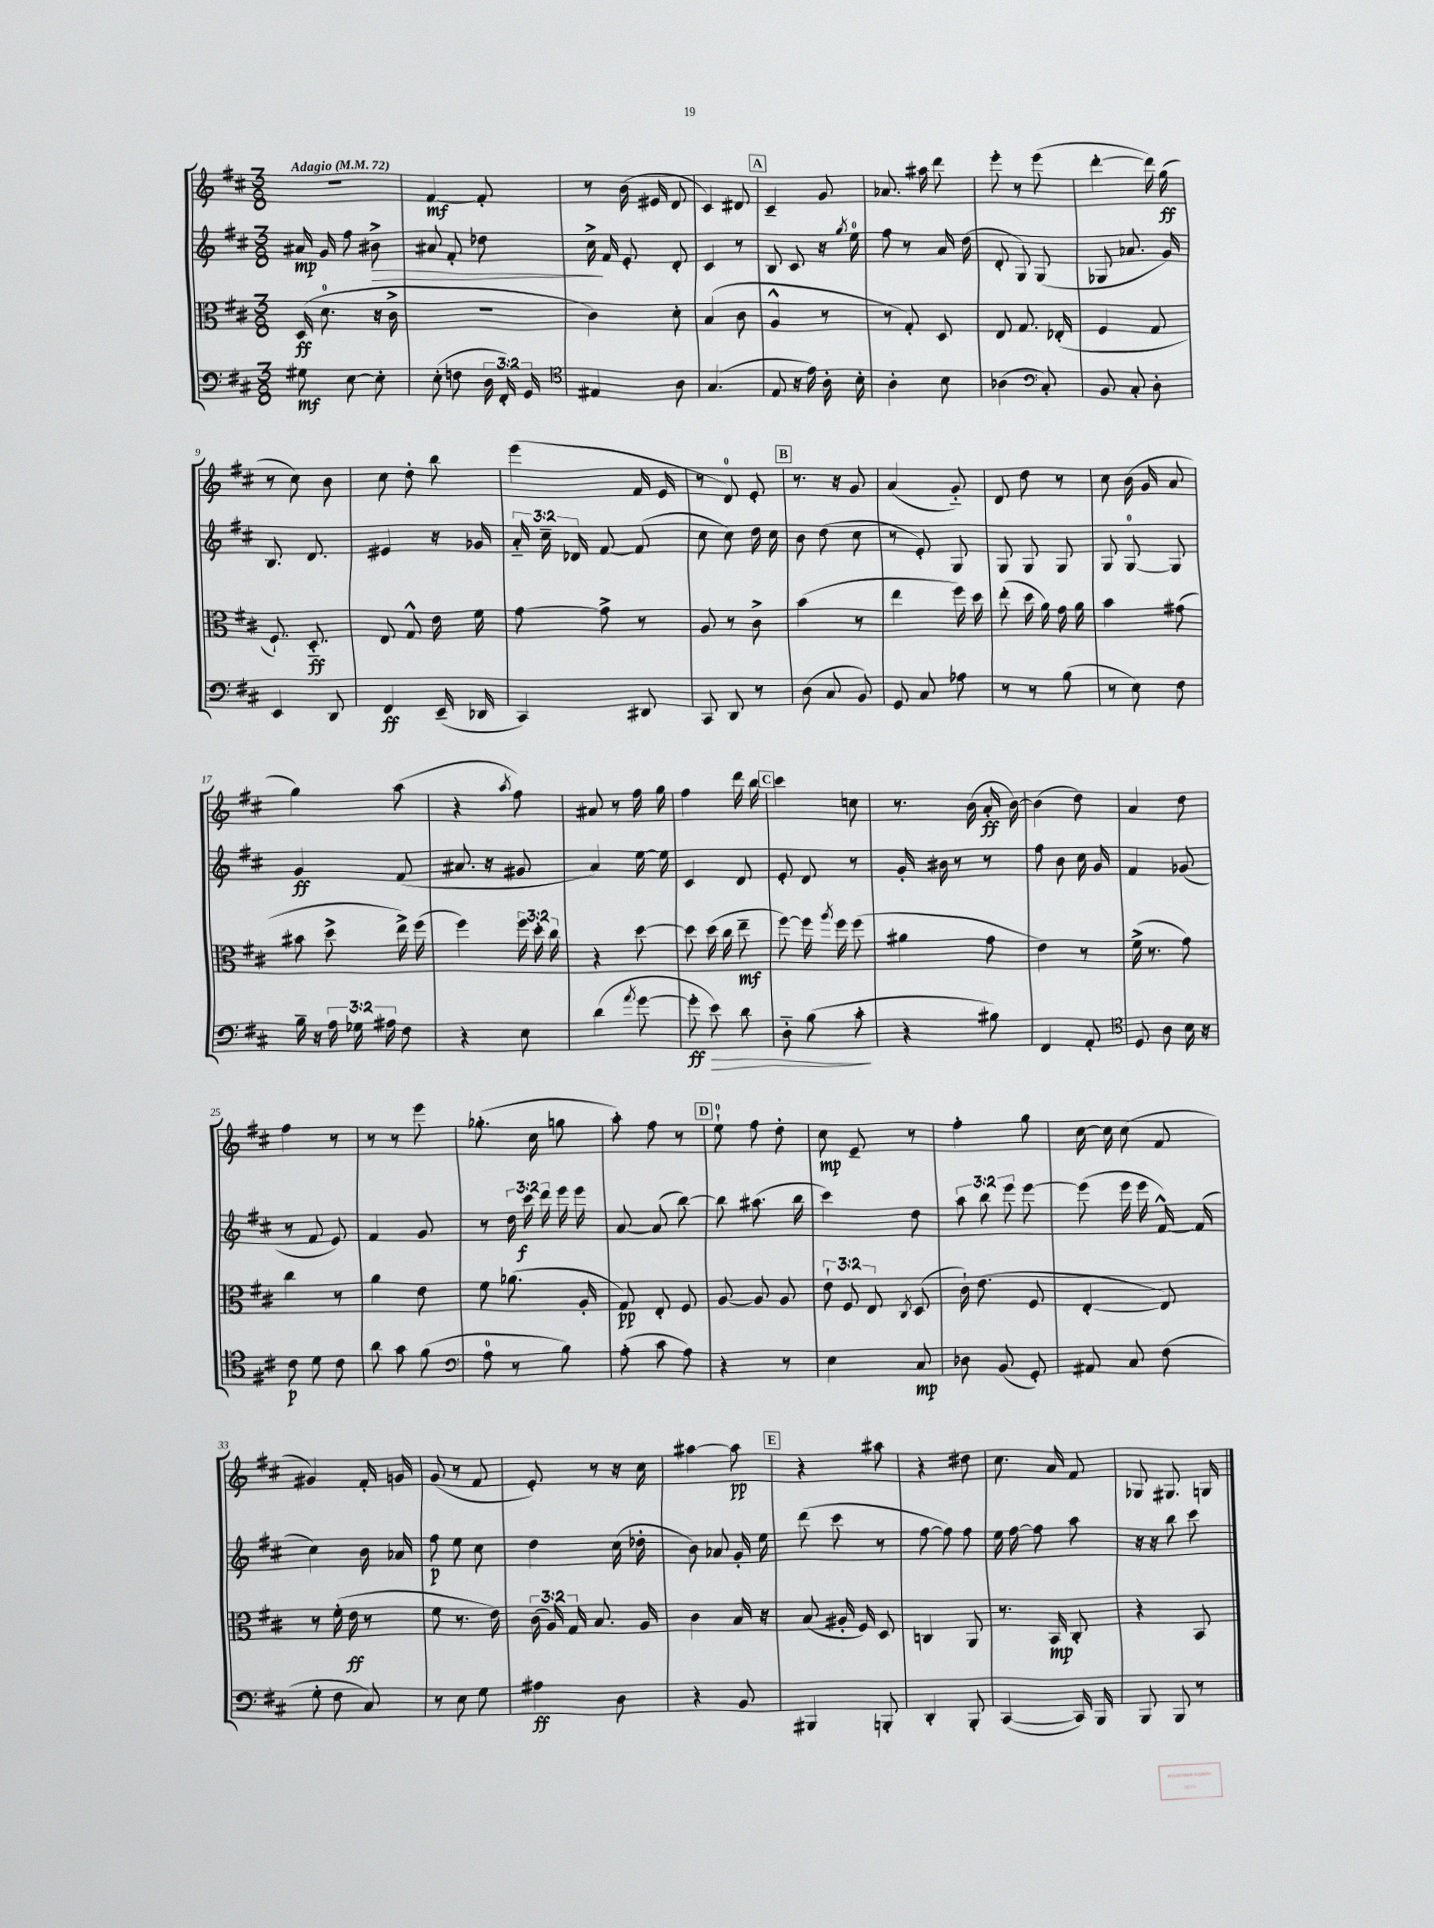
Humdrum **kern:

**kern	**dynam	**kern	**dynam	**kern	**dynam	**kern	**dynam
*part4	*part4	*part3	*part3	*part2	*part2	*part1	*part1
*staff4	*staff4	*staff3	*staff3	*staff2	*staff2	*staff1	*staff1
*clefF4	*	*clefC3	*	*clefG2	*	*clefG2	*
*k[f#c#]	*	*k[f#c#]	*	*k[f#c#]	*	*k[f#c#]	*
*M3/8	*	*M3/8	*	*M3/8	*	*M3/8	*
*MM72	*	*MM72	*	*MM72	*	*MM72	*
=1	=1	=1	=1	=1	=1	=1	=1
!	!	!	!	!	!	!LO:TX:a:B:t=Adagio	!
8G#X\	mf	(16D/	ff	16a#X/	mp	4.r	.
.	.	8.d\	.	16g/	.	.	.
[8E\	.	.	.	8ff#\	.	.	.
!	!	!	!	!	!LO:HP:b	!	!
8E'\]	.	16r	.	8b#X^\	>	.	.
.	.	16c#^\	.	.	.	.	.
=2	=2	=2	=2	=2	=2	=2	=2
(8E'\	.	4.r	.	8a#X/	.	[4f#/	mf
8Fn\	.	.	.	8f#'/	.	.	.
24D\	.	.	.	8dd-X\	.	8f#'/]	.
24FF#'/)	.	.	.	.	.	.	.
24GG/	.	.	.	.	.	.	.
=3	=3	=3	=3	=3	=3	=3	=3
*clefC4	*	*	*	*	*	*	*
4E#X/	.	4c#\)	.	16cc#^\	.	8r	.
.	.	.	.	16f#/	]	.	.
.	.	.	.	8e'/	.	(16b\	.
.	.	.	.	.	.	16e#X/	.
8A\	.	8d'\	.	8d'/	.	8d/	.
=4	=4	=4	=4	=4	=4	=4	=4
(4.G/	.	(4B/	.	4c#/	.	4c#/)	.
.	.	8c#\	.	8r	.	8d#X/	.
!!LO:REH:place=s1:t=A
=5	=5	=5	=5	=5	=5	=5	=5
8E/	.	4A^^/	.	8B/	.	4c#~/	.
16r	.	.	.	8c#/	.	.	.
16e\)	.	.	.	.	.	.	.
16A'\	.	8r	.	16r	.	8g/	.
.	.	.	.	8qgg/	.	.	.
16B'\	.	.	.	16ee\	.	.	.
=6	=6	=6	=6	=6	=6	=6	=6
4A'\	.	8r	.	8ff#\	.	8.a-X/	.
.	.	8G'/)	.	8r	.	.	.
.	.	.	.	.	.	16aa#X\	.
8B\	.	8D/	.	16a/	.	8ddd\	.
.	.	.	.	(16dd\	.	.	.
=7	=7	=7	=7	=7	=7	=7	=7
(4A-X\	.	8E/	.	8d'/	.	8eee'\	.
.	.	8.G/	.	8G/)	.	8r	.
*clefF4	*	*	*	*	*	*	*
8C#'/)	.	.	.	(8G/	.	(8eee\	.
.	.	(16E-X'/	.	.	.	.	.
=8	=8	=8	=8	=8	=8	=8	=8
8BB/	.	4F#/	.	8G-X/	.	[4ddd'\	.
8C#'/	.	.	.	8.a-X/	.	.	.
8D'\	.	8G/	.	.	.	16ddd\])	.
.	.	.	.	16g/)	.	(16gg\	ff
!!LO:LB:g=z
=9	=9	=9	=9	=9	=9	=9	=9
4EE/	.	8.F#`/)	.	8.B/	.	8r	.
.	.	.	.	.	.	8cc#\)	.
.	.	8.D/	ff	8.d/	.	.	.
8DD/	.	.	.	.	.	8b\	.
=10	=10	=10	=10	=10	=10	=10	=10
4FF#/	ff	8E/	.	4e#X/	.	8cc#\	.
.	.	8G^^/	.	.	.	8dd'\	.
(16EE~/	.	16e\	.	16r	.	8bb\	.
16DD-X/	.	16f#\	.	16g-X/	.	.	.
=11	=11	=11	=11	=11	=11	=11	=11
4CC#/)	.	[8g\	.	24a/	.	(4eee\	.
.	.	.	.	24cc#~\	.	.	.
.	.	.	.	24d-X/	.	.	.
.	.	8g^\]	.	[8f#/	.	.	.
8DD#X/	.	8r	.	(8f#/]	.	16f#/	.
.	.	.	.	.	.	16e/	.
=12	=12	=12	=12	=12	=12	=12	=12
8CC#/	.	8A/	.	8cc#\	.	8r	.
8DD/	.	8r	.	8cc#\)	.	8d/)	.
8r	.	8c#^\	.	16dd\	.	8e'/	.
.	.	.	.	16cc#\	.	.	.
!!LO:REH:place=s1:t=B
=13	=13	=13	=13	=13	=13	=13	=13
(8D\	.	(4b\	.	8b\	.	8.r	.
8C#/	.	.	.	(8dd\	.	.	.
.	.	.	.	.	.	16r	.
8BB/)	.	8r	.	8cc#\	.	8g/	.
=14	=14	=14	=14	=14	=14	=14	=14
8GG/	.	4ee\	.	8r	.	(4a/	.
8C#/	.	.	.	8e'/)	.	.	.
8A-X\	.	16ff#\)	.	8G/	.	8g/)	.
.	.	16dd\	.	.	.	.	.
=15	=15	=15	=15	=15	=15	=15	=15
8r	.	(8ee'\	.	8G/	.	8d/	.
8r	.	16dd\	.	8G/	.	8dd\	.
.	.	16a\)	.	.	.	.	.
(8B\	.	16g\	.	8G/	.	8r	.
.	.	16a\	.	.	.	.	.
=16	=16	=16	=16	=16	=16	=16	=16
8r	.	4b\	.	8G/	.	8cc#\	.
8E\)	.	.	.	[8G/	.	(16b\	.
.	.	.	.	.	.	16g/	.
8F#\	.	(8g#X\	.	8G/]	.	8a/	.
!!LO:LB:g=z
=17	=17	=17	=17	=17	=17	=17	=17
16B~\	.	8b#X\	.	4g/	ff	4gg\)	.
16r	.	.	.	.	.	.	.
24A\	.	8dd^\	.	.	.	.	.
24G-X\	.	.	.	.	.	.	.
24A#X\	.	.	.	.	.	.	.
8F#\	.	16ee^\)	.	(8f#/	.	(8aa\	.
.	.	(16ff#\	.	.	.	.	.
=18	=18	=18	=18	=18	=18	=18	=18
4r	.	4ff#\)	.	8.a#X/	.	4r	.
.	.	.	.	16r	.	.	.
.	.	.	.	.	.	8qaa/	.
8E\	.	24ff#\	.	8g#X/	.	8ff#\)	.
.	.	24dd'\	.	.	.	.	.
.	.	24cc#\	.	.	.	.	.
=19	=19	=19	=19	=19	=19	=19	=19
(4d\	.	4r	.	4a/)	.	8a#X/	.
.	.	.	.	.	.	8r	.
8qa/	.	.	.	.	.	.	.
[8g\	.	[8dd\	.	[16ee\	.	16ff#\	.
.	.	.	.	16ee\]	.	16gg\	.
=20	=20	=20	=20	=20	=20	=20	=20
8g'\]	ff	8dd\]	.	4c#/	.	4ff#\	.
!	!LO:HP:b	!	!	!	!	!	!
8e\)	>	(16dd\	.	.	.	.	.
.	.	16cc#\	.	.	.	.	.
8d\	.	8ee~\	mf	8d/	.	16ddd\	.
.	.	.	.	.	.	16bb\	.
!!LO:REH:place=s1:t=C
=21	=21	=21	=21	=21	=21	=21	=21
8D\	.	[8ff#\)	.	8e'/	.	4ccc#\	.
(8B\	.	16ff#\]	.	8d/	.	.	.
.	.	8qaa/	.	.	.	.	.
.	.	16ff#\	.	.	.	.	.
8c#'\	.	(8ff#\	.	8r	.	8ccn\	.
.	]	.	.	.	.	.	.
=22	=22	=22	=22	=22	=22	=22	=22
4r	.	4a#X\	.	16g'/	.	8.r	.
.	.	.	.	16b#X\	.	.	.
.	.	.	.	8r	.	.	.
.	.	.	.	.	.	(16b\	.
8B#X\)	.	8g\	.	8r	.	16a'/	ff
.	.	.	.	.	.	[16b\)	.
=23	=23	=23	=23	=23	=23	=23	=23
4FF#/	.	4e\)	.	8ff#\	.	(4b\]	.
.	.	.	.	8b\	.	.	.
8AA'/	.	8r	.	16cc#\	.	8dd\)	.
.	.	.	.	16g/	.	.	.
=24	=24	=24	=24	=24	=24	=24	=24
*clefC4	*	*	*	*	*	*	*
8D/	.	(16f#^\	.	4f#/	.	4a/	.
.	.	8.r	.	.	.	.	.
8A\	.	.	.	.	.	.	.
16B\	.	8g\)	.	(8g-X/	.	8dd\	.
16r	.	.	.	.	.	.	.
!!LO:LB:g=z
=25	=25	=25	=25	=25	=25	=25	=25
8c#\	p	4cc#\	.	8r	.	4ff#\	.
8d\	.	.	.	8f#/	.	.	.
8c#\	.	8r	.	8e/)	.	8r	.
=26	=26	=26	=26	=26	=26	=26	=26
8a\	.	4a\	.	4f#/	.	8r	.
8g\	.	.	.	.	.	8r	.
(8f#\	.	8e\	.	8g/	.	8eee\	.
=27	=27	=27	=27	=27	=27	=27	=27
*clefF4	*	*	*	*	*	*	*
8A\	.	8f#\	.	8r	.	(8.gg-X'\	.
8r	.	(8.a-X\	.	24dd\	.	.	.
.	.	.	.	24ccc#\	f	.	.
.	.	.	.	.	.	16cc#\	.
.	.	.	.	24ddd\	.	.	.
8B\)	.	.	.	16eee\	.	8ggn\	.
.	.	16A'/	.	16eee\	.	.	.
=28	=28	=28	=28	=28	=28	=28	=28
(8A'\	.	8G/)	pp	[8a/	.	8aa'\)	.
8c#\	.	8E'/	.	(8a/]	.	8ff#\	.
8A\)	.	8F#/	.	[8bb\)	.	8r	.
!!LO:REH:place=s1:t=D
=29	=29	=29	=29	=29	=29	=29	=29
4r	.	[8A/	.	8bb\]	.	8ee`\	.
.	.	8A/]	.	(8.aa#X\	.	8ff#\	.
8r	.	8A/	.	.	.	8dd'\	.
.	.	.	.	16bb\	.	.	.
=30	=30	=30	=30	=30	=30	=30	=30
4E\	.	12e`\	.	4ccc#\)	.	8cc#\	mp
.	.	12F#/	.	.	.	.	.
.	.	.	.	.	.	8e~/	.
.	.	12E/	.	.	.	.	.
.	.	8qC#/	.	.	.	.	.
8C#/	mp	(8D/	.	8dd\	.	8r	.
=31	=31	=31	=31	=31	=31	=31	=31
8D-X\	.	16c#`\)	.	12aa\	.	4ff#'\	.
.	.	(8.e\	.	.	.	.	.
.	.	.	.	12bb\	.	.	.
(8BB/	.	.	.	.	.	.	.
.	.	.	.	12eee\	.	.	.
8GG'/)	.	8F#/	.	[8eee\	.	8gg\	.
=32	=32	=32	=32	=32	=32	=32	=32
8AA#X/	.	[4E'/	.	(8eee\]	.	[16cc#\	.
.	.	.	.	.	.	16cc#\]	.
8C#/	.	.	.	16eee\	.	(8cc#\	.
.	.	.	.	16eee\	.	.	.
(8F#\	.	8E/])	.	[16f#^^/)	.	8f#/	.
.	.	.	.	(16f#/]	.	.	.
!!LO:LB:g=z
=33	=33	=33	=33	=33	=33	=33	=33
8G'\	.	8r	.	4cc#\)	.	4g#X/)	.
8F#\	.	(16f#'\	.	.	.	.	.
.	.	16e\	ff	.	.	.	.
8C#/)	.	8r	.	16b\	.	16f#'/	.
.	.	.	.	16a-X/	.	16gn/	.
=34	=34	=34	=34	=34	=34	=34	=34
8r	.	8f#\	.	8ff#\	p	(8g/	.
8E\	.	8.r	.	8ee\	.	8r	.
8G\	.	.	.	8cc#\	.	8f#/	.
.	.	16e\)	.	.	.	.	.
=35	=35	=35	=35	=35	=35	=35	=35
4A#X\	ff	(24c#\	.	4dd\	.	8e'/)	.
.	.	24A/)	.	.	.	.	.
.	.	24G/	.	.	.	.	.
.	.	8.B/	.	.	.	8r	.
8D\	.	.	.	(16cc#\	.	16r	.
.	.	16A/	.	16dd-X'\	.	16cc#\	.
=36	=36	=36	=36	=36	=36	=36	=36
4r	.	4c#\	.	8b\)	.	[4aa#X\	.
.	.	.	.	8a-X/	.	.	.
8BB/	.	16B/	.	16g'/	.	8aa#\]	pp
.	.	16r	.	16ee\	.	.	.
!!LO:REH:place=s1:t=E
=37	=37	=37	=37	=37	=37	=37	=37
4BBB#X/	.	(8B/	.	(8ddd\	.	4r	.
.	.	16A#X'/	.	8ccc#\	.	.	.
.	.	16F#/)	.	.	.	.	.
8BBBn'/	.	8D/	.	8r	.	8aa#X\	.
=38	=38	=38	=38	=38	=38	=38	=38
4DD'/	.	4Cn/	.	[8ff#\	.	4r	.
.	.	.	.	8ff#\])	.	.	.
8BBB'/	.	8AA/	.	8ff#\	.	8dd#X\	.
=39	=39	=39	=39	=39	=39	=39	=39
([4CC#/	.	8.r	.	16ee\	.	8.cc#\	.
.	.	.	.	[16ff#\	.	.	.
.	.	.	.	8ff#\]	.	.	.
.	.	16BB/	mp	.	.	16a/	.
16CC#/])	.	8C#'/	.	8aa\	.	8f#/	.
16BBB/	.	.	.	.	.	.	.
=40	=40	=40	=40	=40	=40	=40	=40
8BBB/	.	4r	.	16r	.	8G-X/	.
.	.	.	.	16r	.	.	.
8BBB/	.	.	.	8bb\	.	8.G#X/	.
8r	.	8BB/	.	8ccc#\	.	.	.
.	.	.	.	.	.	16Gn/	.
==	==	==	==	==	==	==	==
*-	*-	*-	*-	*-	*-	*-	*-
